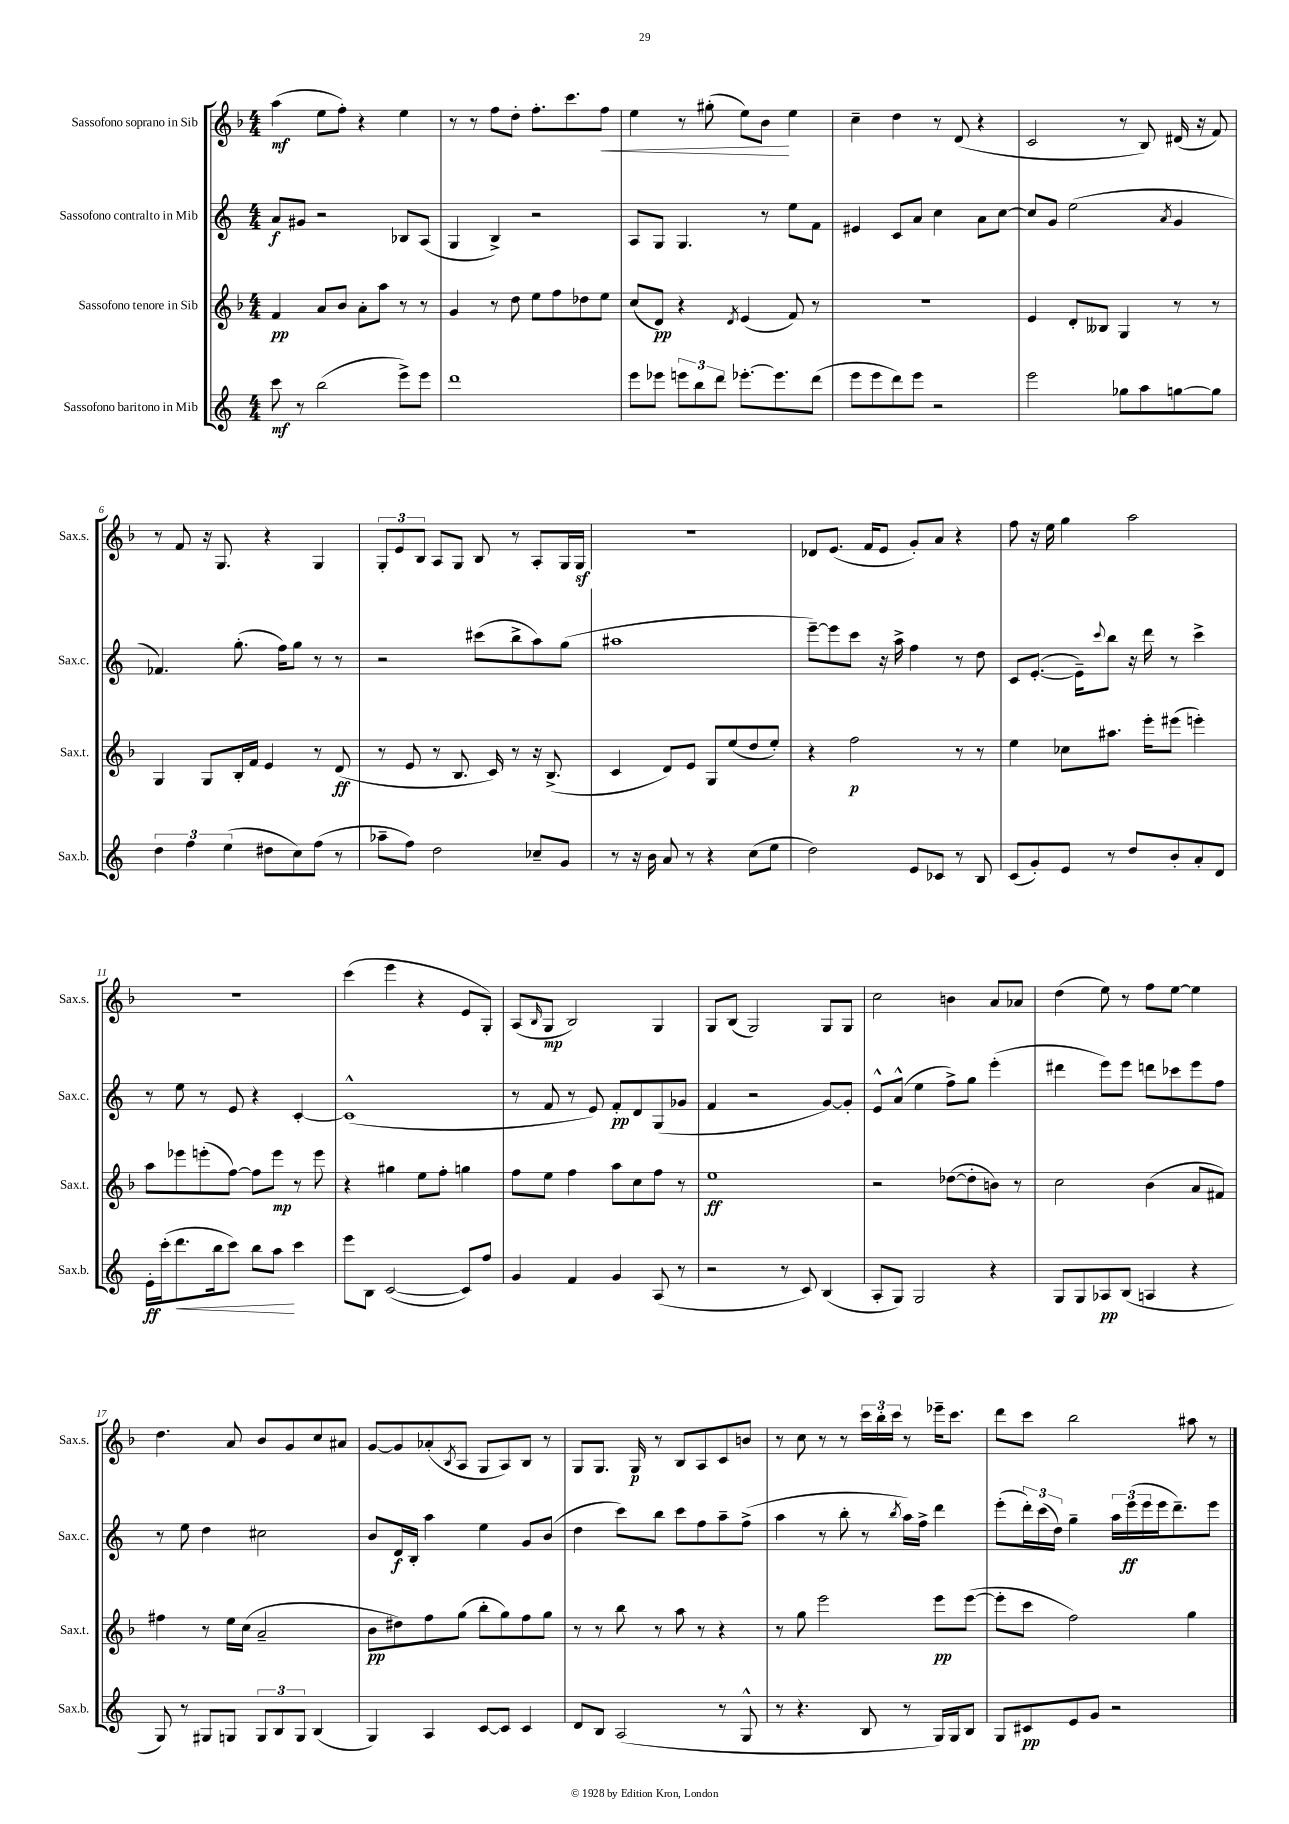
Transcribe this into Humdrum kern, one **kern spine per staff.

**kern	**kern	**kern	**kern
*staff4	*staff3	*staff2	*staff1
*clefG2	*clefG2	*clefG2	*clefG2
*k[]	*k[b-]	*k[]	*k[b-]
*M4/4	*M4/4	*M4/4	*M4/4
8ccc\	4f/	8a/L	(4aa\
8r	.	8g#/J	.
(2bb\	8a/L	2r	8ee\L
.	8b-/J	.	8ff'\J)
.	8a'\L	.	4r
.	8aa\J	.	.
8eee^\L)	8r	8B-/L	4ee\
8eee\J	8r	(8A/J	.
=	=	=	=
1ddd	4g/	4G/	8r
.	.	.	8r
.	8r	4B^/)	8ff\L
.	8dd\	.	8dd'\J
.	8ee\L	2r	8.ff'\L
.	8ff\	.	.
.	.	.	8.ccc\
.	8dd-\	.	.
.	8ee\J	.	8ff\J
=	=	=	=
8eee\L	(8cc/L	8A/L	4ee\
8eee-\J	8d/J)	8G/J	.
12eee\L	4r	4.G/	8r
12bb\	.	.	.
.	.	.	(8gg#'\
12ddd\J	.	.	.
.	8qd/	.	.
[8.eee-'\L	(4e/	.	8ee\L)
.	.	8r	8b-\J
8.eee-\]	.	.	.
.	8f/)	8ee\L	4ee\
(8ddd\J	8r	8f\J	.
=	=	=	=
8eee\L	1r	4e#/	4cc~\
8eee\	.	.	.
8ddd\)	.	8c/L	4dd\
8eee\J	.	8a/J	.
2r	.	4cc\	8r
.	.	.	(8d/
.	.	8a\L	4r
.	.	[8cc\J	.
=	=	=	=
2eee\	4e/	8cc/]L	2c/
.	.	8g/J	.
.	8d'/L	(2ee\	.
.	8B--/J	.	.
8gg-\L	4G/	.	8r
8aa\	.	.	8B-/)
.	.	8qa/	.
[8gg\	8r	4g/	(16d#/
.	.	.	16r
8gg\]J	8r	.	8f/)
=	=	=	=
6dd\	4G/	4.f-/)	8r
.	.	.	8f/
6ff\	.	.	.
.	8G/L	.	16r
.	.	.	8.G/
(6ee\	.	.	.
.	16B-'/L	(8.gg'\	.
.	16f/JJ	.	.
8dd#\L	4e/	.	4r
.	.	16ff\LK)	.
8cc\)	.	8gg\J	.
(8ff\J	8r	8r	4G/
8r	(8d/	8r	.
=	=	=	=
8aa-~\L	8r	2r	12G'/L
.	.	.	12e/
8ff\J)	8e/	.	.
.	.	.	12B-/J
2dd\	8r	.	8A/L
.	8.B-/	.	8G/J
.	.	(8ccc#\L	8B-/
.	16c/)	.	.
.	8r	8bb^\	8r
8cc-~/L	16r	8aa\)	8A'/L
.	(8.B-^/	.	.
8g/J	.	(8gg\J	16G/L
.	.	.	16G/JJ
=	=	=	=
8r	4c/	1aa#	1r
16r	.	.	.
16b\	.	.	.
8a/	8d/L)	.	.
8r	8e/J	.	.
4r	8G/L	.	.
.	(8ee/	.	.
(8cc\L	8dd/	.	.
8ee\J	8ee'/J)	.	.
=	=	=	=
2dd\)	4r	[8eee~\L)	8d-/L
.	.	8eee\]	(8.e/J
.	2ff\	8ccc\J	.
.	.	.	16f/LK
.	.	16r	8e/J
.	.	16aa^\	.
8e/L	.	4ff\	8g'/L)
8c-/J	.	.	8a/J
8r	8r	8r	4r
8B/	8r	8dd\	.
=	=	=	=
(8c/L	4ee\	8c/L	8ff\
8g'/)	.	([8.e'/J	16r
.	.	.	16ee\
8e/J	8cc-\L	.	4gg\
.	.	16e~\]LK)	.
.	.	8qqccc/	.
8r	8.aa#\J	8bb\J	.
8dd/L	.	16r	2aa\
.	16eee'\LK	16ddd\	.
8b'/	(8eee#\J	8r	.
8a'/	4eee'\)	4ccc^\	.
8d/J	.	.	.
=	=	=	=
16e'\LL	8aa\L	8r	1r
(16ccc'\J	.	.	.
8.ddd\	8eee-\	8ee\	.
.	(8eee'\	8r	.
16bb\k	.	.	.
8ccc\J)	[8ff\J)	8e/	.
8bb\L	8ff\]L	4r	.
8aa\J	8eee\J	.	.
4ccc\	8r	[4c'/	.
.	8eee\	.	.
=	=	=	=
8eee\L	4r	(1c^^]	(4ccc\
8B\J	.	.	.
([2c/	4gg#\	.	4eee\
.	8ee\L	.	4r
.	8ff'\J	.	.
8c/]L)	4gg\	.	8e/L
8ff/J	.	.	8G'/J)
=	=	=	=
4g/	8ff\L	8r	(8A/L
.	.	.	16qqB-/
.	8ee\J	8f/	8G/J
4f/	4ff\	8r	2B-/)
.	.	8e/)	.
4g/	8aa\L	8f'/L	.
.	8cc\	8d/	.
(8A/	8ff\J	(8G/	4G/
8r	8r	8g-/J	.
=	=	=	=
2r	1ee	4f/	8G/L
.	.	.	(8B-/J
.	.	2r	2G/)
8r	.	.	.
8c/)	.	.	.
(4B/	.	[8g/L)	8G/L
.	.	8g'/]J	8G/J
=	=	=	=
8A'/L	2r	8e^^/L	2cc\
8G/J)	.	(8a^^/J	.
2G/	.	4ee\	.
.	([8dd-\L	8ff^\L)	4b\
.	8dd-'\]	8gg\J	.
4r	8b\J)	(4eee'\	8a/L
.	8r	.	8a-/J
=	=	=	=
8G/L	2cc\	4ddd#\	(4dd\
8G/	.	.	.
8A-/	.	8eee\L)	8ee\)
(8B/J	.	8eee\J	8r
4A/	(4b-\	8ddd\L	8ff\L
.	.	8ccc-\	[8ee\J
4r	8a/L	8eee\	4ee\]
.	8f#/J)	8ff\J	.
=	=	=	=
8G/)	4ff#\	8r	4.dd\
8r	.	8ee\	.
8G#/L	8r	4dd\	.
8G/J	16ee\LL	.	8a/
.	(16cc\JJ	.	.
12G/L	2a~/	2cc#\	8b-/L
12B/	.	.	.
.	.	.	8g/
12G/J	.	.	.
(4B/	.	.	8cc/
.	.	.	8a#/J
=	=	=	=
4G/)	8b-\L	8b/L	[8g/L
.	8dd#\)	16d/L	8g/]
.	.	16B'/JJ	.
4A/	8ff\	4aa\	(8a-'/
.	.	.	8qB-/
.	(8gg\J	.	8A/J
[8c/L	8bb-'\L	4ee\	8G/L
8c/]J	8gg\)	.	8A/)
4c/	8ff\	8g/L	8B-/J
.	8gg\J	(8b/J	8r
=	=	=	=
8d/L	8r	4dd\	8G/L
8B/J	8r	.	8.G/J
(2A/	8bb-\	8ccc\L)	.
.	.	.	16G/
.	8r	8bb\J	8r
.	8aa\	8ccc\L	8B-/L
.	8r	8ff\	8A/
8r	4r	8aa~\	8c/
8G^^/	.	(8ff^\J	8b/J
=	=	=	=
8r	8r	4aa\	8r
4.r	8gg\	.	8cc\
.	2eee\	8r	8r
.	.	8bb'\	8r
8B/	.	8r	24ccc\LL
.	.	.	24bb-'\
.	.	.	24ccc\JJ
.	.	8qbb/	.
8r	.	16aa\LL)	8r
.	.	16ff^\JJ	.
16G/LL)	8eee\L	4ddd\	16eee-~\LK
16G/J	.	.	8.ccc\J
8B/J	([8eee\J	.	.
=	=	=	=
8G/L	8eee'\]L	(8eee'\L	8ddd\L
8c#/	8ccc\J	24ddd'\L)	8ccc\J
.	.	(24ccc\	.
.	.	24dd\JJ)	.
8e/	2ff\)	4gg~\	2bb-\
8g/J	.	.	.
2r	.	24aa\LL	.
.	.	(24eee\	.
.	.	24eee\	.
.	.	16eee\J	.
.	.	8.ddd~\)	.
.	4gg\	.	8aa#\
.	.	8eee\J	8r
==	==	==	==
*-	*-	*-	*-
